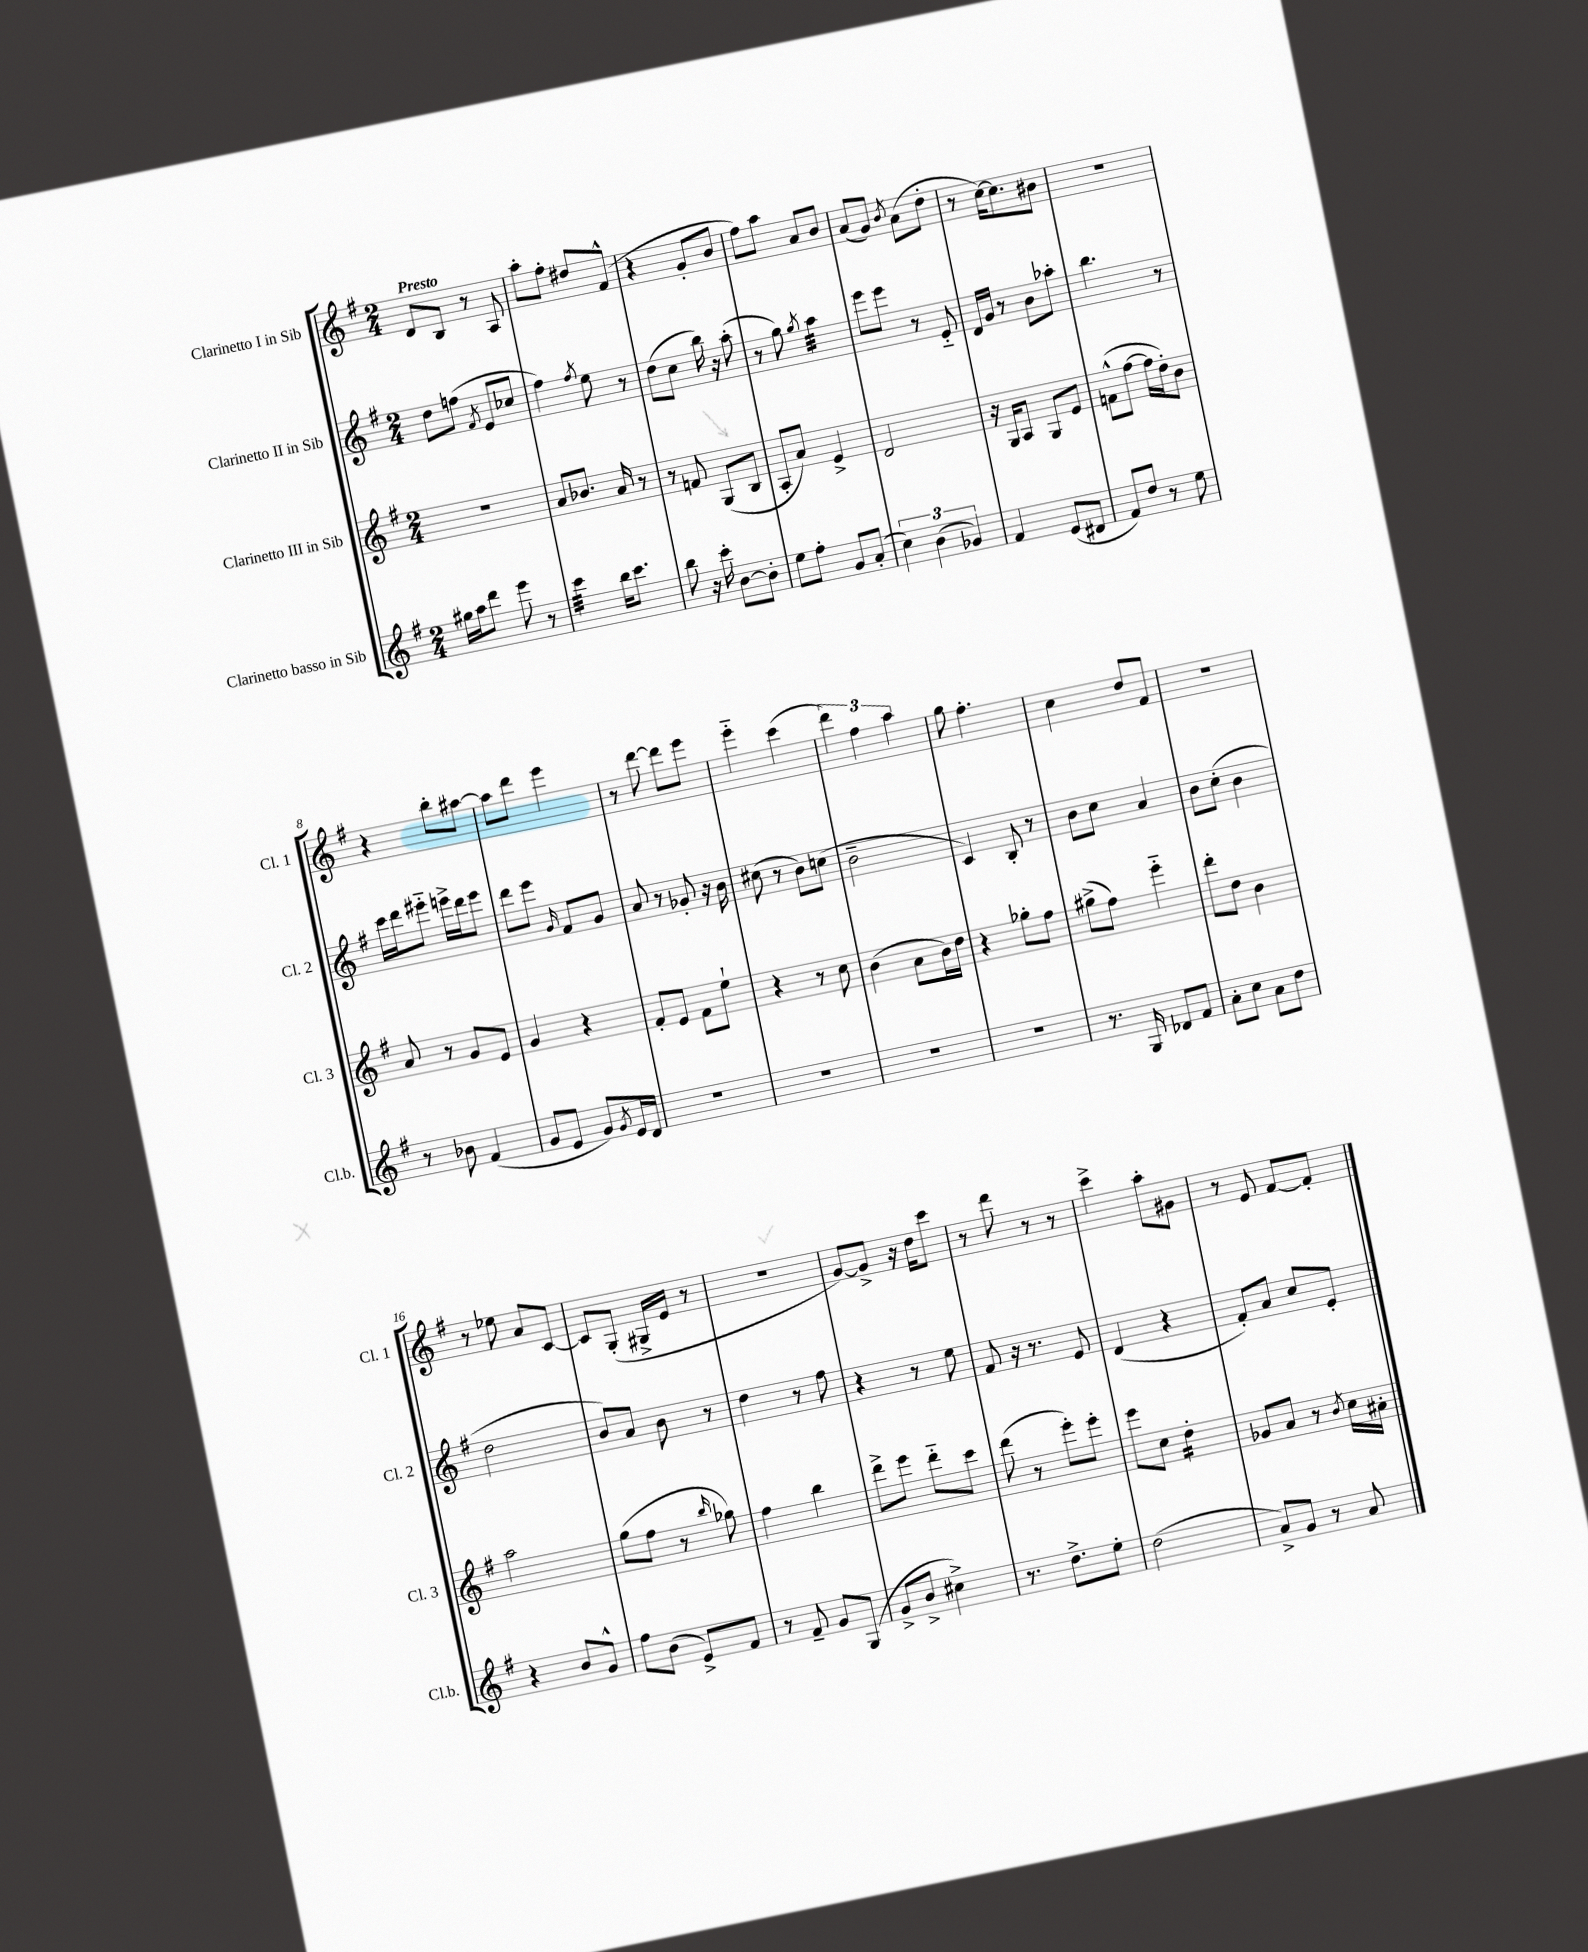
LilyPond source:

<<
\new StaffGroup <<
\new Staff = "s0" \with { instrumentName = "Clarinetto I in Sib" shortInstrumentName = "Cl. 1" } {
    \clef treble \key g \major \numericTimeSignature \time 2/4 \tempo "Presto"
    d'8 b8 r8 a8 |
    a''8-. fis''8-. dis''8 fis'8-^( |
    r4 g'8-. b'8 |
    fis''8) a''8 a'8 b'8 |
    a'8( g'8) \acciaccatura { b'8 } a'8( d''8-. |
    r8 c''16~) c''8. bis'8 |
    r2 |
    r4 b''8-. ais''8~ |
    ais''8 d'''8 e'''4 |
    r8 d'''8~ d'''8 e'''8 |
    e'''4-_ c'''4( |
    \tuplet 3/2 { d'''4) fis''4 a''4 } |
    g''8 fis''4.-. |
    c''4 d''8 fis'8 |
    R2 |
    r8 ees''8 a'8 c'8~ |
    c'8 g8-.( gis16-> e'16 r8 |
    R2 |
    g'8~) g'8-> r16 d''16 c'''8 |
    r8 d'''8 r8 r8 |
    c'''4-> a''8-. gis'8 |
    r8 e'8 fis'8~ fis'8-. \bar "|." |
}
\new Staff = "s1" \with { instrumentName = "Clarinetto II in Sib" shortInstrumentName = "Cl. 2" } {
    \clef treble \key g \major \numericTimeSignature \time 2/4
    d''8 f''8( \acciaccatura { fis'8 } e'8 ces''8 |
    fis''4) \acciaccatura { fis''8 } e''8 r8 |
    d''8( c''8 b''16) r16 a''8-.( |
    r8 g''8) \acciaccatura { g''8 } a''4:32 |
    e'''8 e'''8 r8 e'8-_ |
    d'16 g'16 r8 b'8 aes''8-. |
    b''4. r8 |
    c'''16 d'''16 eis'''8-_ e'''16-> d'''16 e'''8 |
    d'''8 e'''8 \grace { g'16 } fis'8 g'8 |
    a'8 r8 ges'8-. r16 b'16 |
    cis''8( r8 b'8) c''8( |
    b'2-- |
    c'4) b8-. r8 |
    b'8 c''8 a'4 |
    b'8 c''8-.( b'4 |
    d''2 |
    b'8) a'8 b'8 r8 |
    d''4 r8 fis''8 |
    r4 r8 e''8 |
    fis'8 r16 r8. e'8 |
    d'4( r4 |
    fis'8-.) a'8 c''8 e'8-. \bar "|." |
}
\new Staff = "s2" \with { instrumentName = "Clarinetto III in Sib" shortInstrumentName = "Cl. 3" } {
    \clef treble \key g \major \numericTimeSignature \time 2/4
    R2 |
    a'8 bes'8. a'16 r8 |
    r8 f'8 g8( b8 |
    a8-. a'8) e'4-> |
    d'2 |
    r16 g16 a8 g8 e'8 |
    f'8-^( fis''8~ fis''16 d''16-.) b'8 |
    a'8 r8 g'8 e'8 |
    g'4 r4 |
    fis'8-. e'8 fis'8 e''8-! |
    r4 r8 c''8 |
    b'4( a'8 b'16) d''16 |
    r4 ges''8-. fis''8 |
    gis''8->( fis''8) e'''4-_ |
    d'''8-. d''8 b'4 |
    a''2 |
    g''8( fis''8 r8 \grace { b''16 } ges''8) |
    fis''4 b''4 |
    d'''8-> e'''8 d'''8-_ c'''8 |
    d'''8( r8 e'''8-.) e'''8-. |
    e'''8 c''8 d''4:16-. |
    ges'8 a'8 r8 \acciaccatura { b'8 } c''16 ais'16-. \bar "|." |
}
\new Staff = "s3" \with { instrumentName = "Clarinetto basso in Sib" shortInstrumentName = "Cl.b." } {
    \clef treble \key g \major \numericTimeSignature \time 2/4
    gis''16 a''16 d'''8 e'''8 r8 |
    c'''4:32 b''16 c'''8. |
    b''8 r16 c'''16-. b'8~ b'8-. |
    e''8 fis''8-. g'8 a'8-.( |
    \tuplet 3/2 { c''4) b'4( ges'4) } |
    fis'4 e'8( dis'8 |
    fis'8) d''8 r8 e''8 |
    r8 bes'8 fis'4( |
    g'8 e'8 g'8) \acciaccatura { g'8 } e'16 d'16 |
    R2 |
    R2 |
    R2 |
    R2 |
    r8. g16 des'8 fis'8 |
    a'8-. c''8 a'8 d''8 |
    r4 b'8 g'8-^ |
    fis''8 b'8( e'8->) fis'8 |
    r8 fis'8-- g'8 g8( |
    g'8-> b'8-> cis''4->) |
    r8. d''8.-> e''8-. |
    d''2( |
    a'8->) g'8 r8 a'8 \bar "|." |
}
>>
>>
